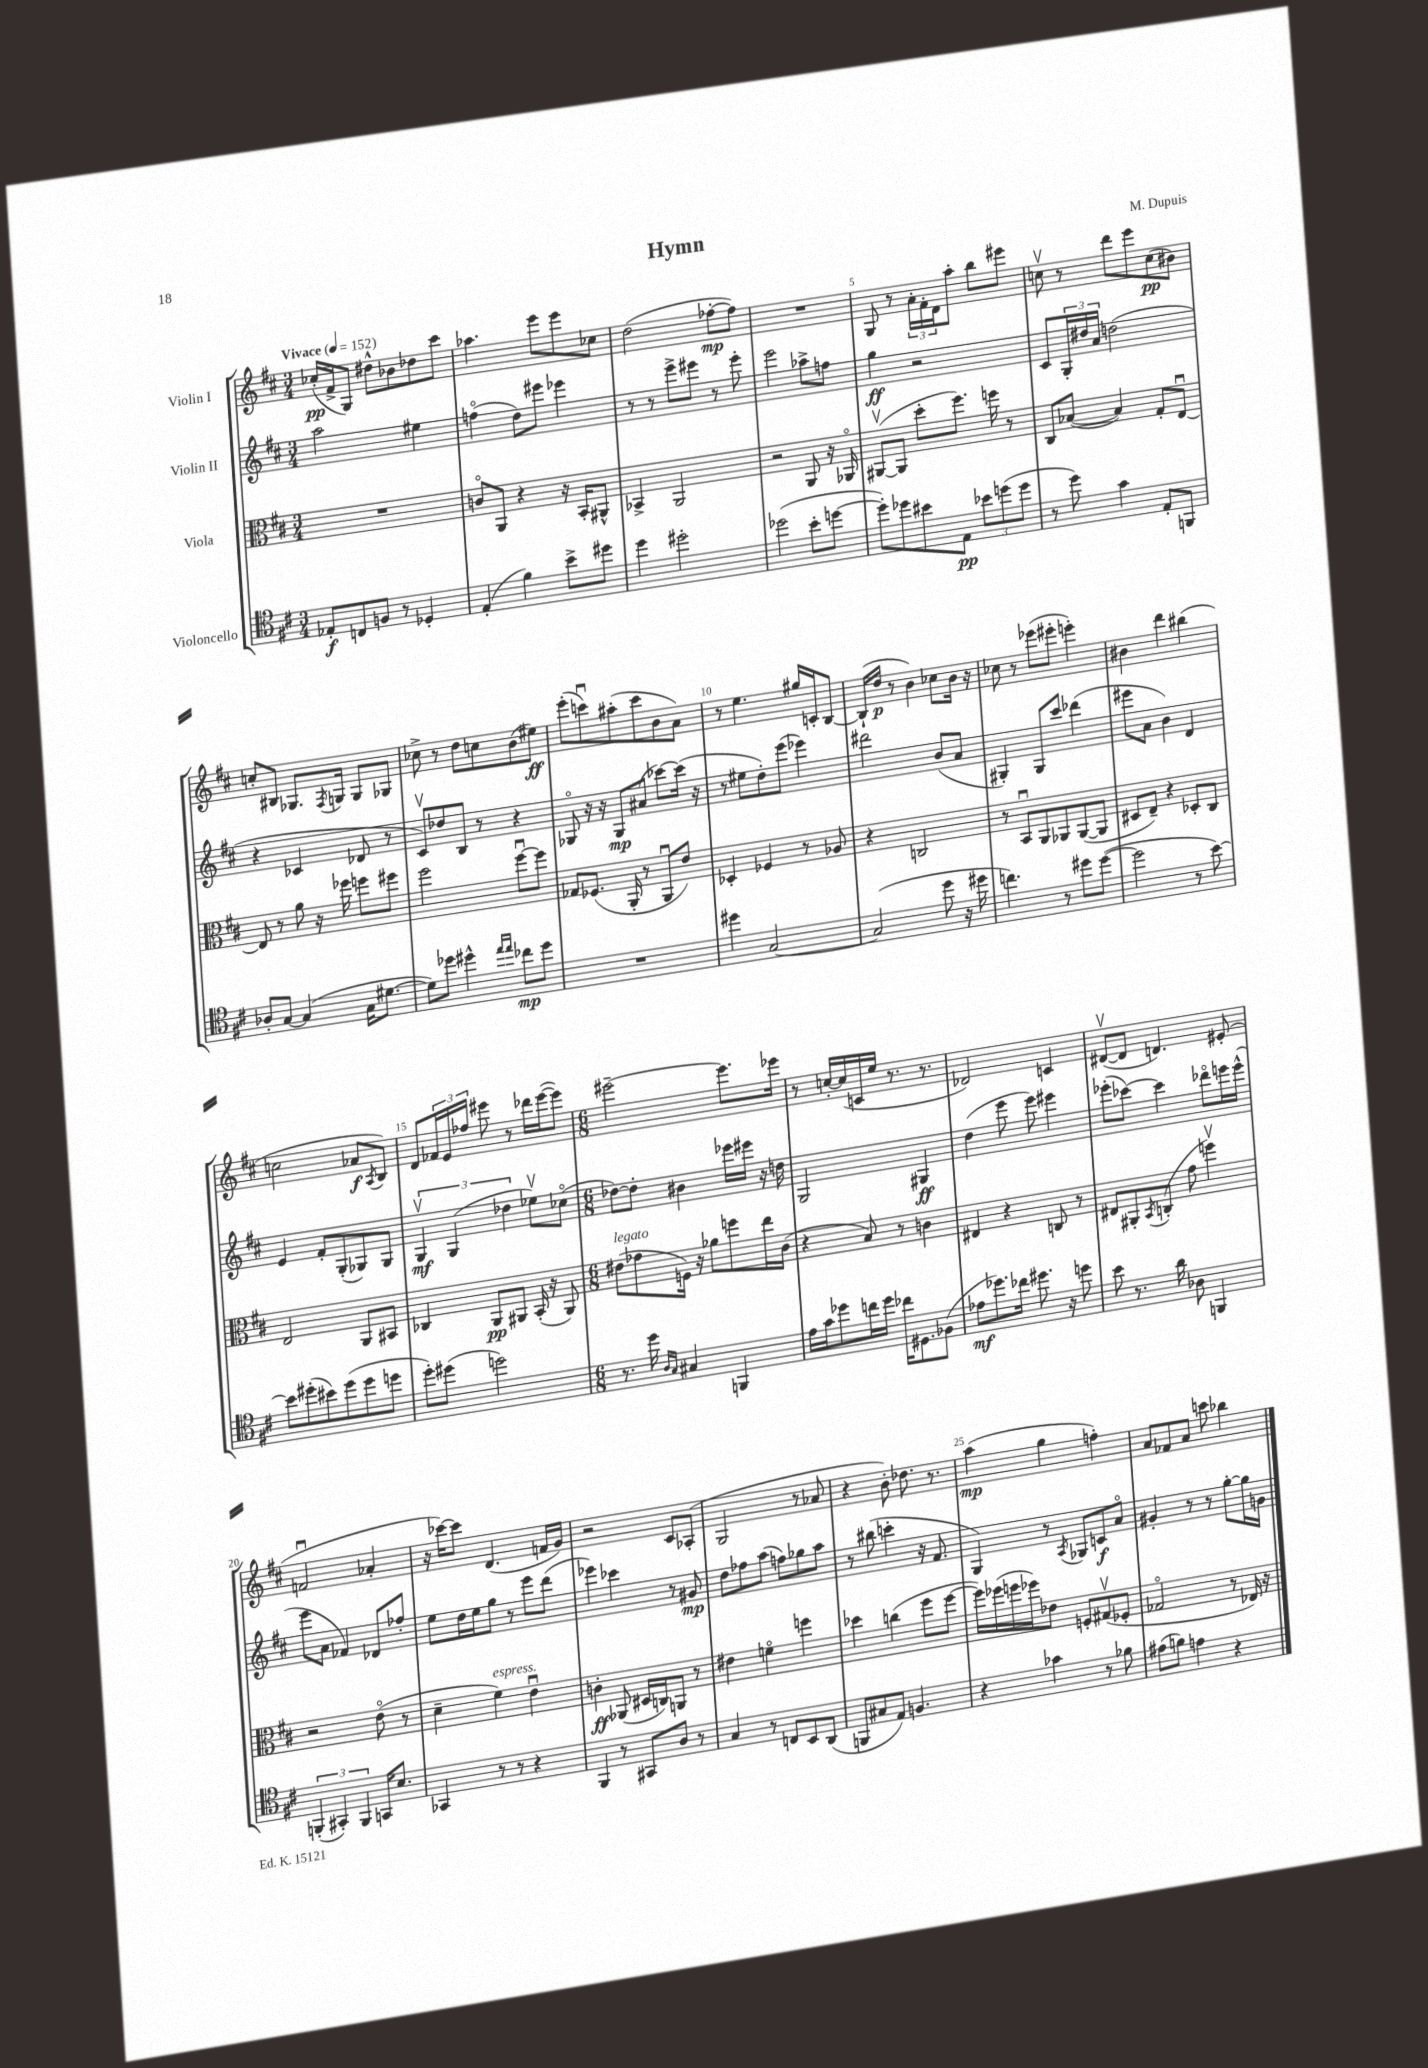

**kern	**kern	**kern	**kern
*staff4	*staff3	*staff2	*staff1
*clefC4	*clefC3	*clefG2	*clefG2
*k[f#c#]	*k[f#c#]	*k[f#c#]	*k[f#c#]
*M3/4	*M3/4	*M3/4	*M3/4
*MM152	*MM152	*MM152	*MM152
8E-'	2.r	2aa	(16cc-'
.	.	.	16f#^
8C	.	.	8G)
8F	.	.	8dd#^^
8r	.	.	8b-
4D-'	.	4ee#	8dd-
.	.	.	8ccc#
=	=	=	=
(4E'	8co	(4ffo	4.aa-
.	8AA	.	.
4f#)	4r	8dd)	.
.	.	8eee#	8eee
8b^	16r	4eee-	8eee
.	16BB'	.	.
8dd#	8AA#^^	.	8cc-
=	=	=	=
4dd	4BB-^	8r	(2dd
.	.	8r	.
2dd#'	2AA	8eee^	.
.	.	8eee#	.
.	.	8r	[8ff-'
.	.	8eee#'	8ff-])
=	=	=	=
(2dd-	2r	2eee	2.r
8b'	8AA	8aa-^	.
[8dd	16r	8ff	.
.	16AA-o	.	.
=	=	=	=
8dd'])	([8AA#v	4gg	8G
8dd-	8AA#]	.	8r
8b#	8dd'	2r	24a'
.	.	.	24f#'
.	.	.	24d
8E	8.ff#)	.	8aa'
12b-	.	.	8bb
.	16ff	.	.
(12dd	.	.	.
.	8r	.	8eee#
12dd	.	.	.
=	=	=	=
8r	8C#	8c#	8ccv
8dd)	([8B-	24G'	8r
.	.	24dd#	.
.	.	24a	.
4g	4B-])	(2dd	8ddd
.	.	.	8eee
8E'	8G'	.	(8cc
8FF	[8Eu	.	8b#)
=	=	=	=
8A-'	8E]	4r	8cc'
[8G	8r	.	8B#
(4G]	8a	4c-	8.G-
.	16r	.	.
.	.	.	8qF#
.	16ff-	.	16G
16G	8ff	8d-	8G
[8.d#	.	.	.
.	8ff#	8r	8G-
=	=	=	=
8d#])	2ff#	8c#v)	8cc-^
8dd-	.	8dd-	8r
4dd#^^	.	8B	8dd
.	.	8r	8cc
16qqee	.	.	.
16qqee	.	.	.
8cc-	[8ff#u	4r	(8b
8dd#	8ff#]	.	8ee#)
=	=	=	=
2.r	8G-	8G-o	(8eee'
.	(8.F-	16r	8cccu)
.	.	16r	.
.	.	8G-	(8aa#'
.	16AA'	.	.
.	8r	(8a#	8ccc
.	8AAu	[8ccc-)	8b
.	8e)	(16ccc-]	8a)
.	.	16r	.
=	=	=	=
4dd#	4D-'	8r	8r
.	.	8ee#	4.ee
[2G	4F-	8dd')	.
.	.	(8eee	.
.	8r	4eee-)	16gg#
.	.	.	16c'
.	8A-	.	[8B
=	=	=	=
(2G]	4r	2ddd#	(16B`]
.	.	.	16dd
.	.	.	8r
.	2C	.	4b)
8dd	.	(8b	8cc-
16r	.	8a	16b
16dd#	.	.	16r
=	=	=	=
4.cc)	8r	4G#')	8cc-
.	8BBu	.	8r
.	8AA	8G#	(8eee-
8r	8AA-	8ccc#	8eee#'
8dd#	([8AA-	(4ddd-	4eee')
([8dd#	8AA-]	.	.
=	=	=	=
2dd#]	8D#	8eee#	4b#
.	8E~)	8a	.
.	4r	4b)	4ddd
8r	8D-'	4d	(4bb#
[8b)	8C#	.	.
=	=	=	=
8b]	2E	4e	2cc
(8dd#'	.	.	.
8b#)	.	8f#'	.
(8dd#	.	(8G'	.
8dd#	8AA	8G-)	8a-
.	.	.	8qA
8dd	8BB#	8G-	8B)
=	=	=	=
8dd')	4C-	6Gv	8d
(8dd#	.	.	24f-
.	.	(6G	24e
.	.	.	24ff-
2dd)	8AA	.	8eee#
.	.	6dd-	.
.	8AA#	.	8r
.	(16BB'	8ee-v)	16ddd-
.	16r	.	([16eee#
.	8AA#)	(8cc-o	8eee#])
=	=	=	=
*M6/8	*M6/8	*M6/8	*M6/8
8.r	(8e#	[8dd-)	[2eee#~
.	8g-	8dd-']	.
16dd	.	.	.
16qqA	.	.	.
16qqG	.	.	.
4G#	16F)	4b#	.
.	16r	.	.
.	8a-	.	.
4FF	8ff	16eee-	8.eee#]
.	.	16eee#	.
.	16ee	16r	.
.	(16c#	16dd	16eee-
=	=	=	=
16e	4r	2G	8r
16g	.	.	.
8dd-	.	.	[16cc'
.	.	.	(16cc]
16cc	8B)	.	16c
16dd-	.	.	16ee
16cc-	8r	.	8.r
8.D#	.	.	.
.	4c	4G#	.
.	.	.	8.r
(8F-	.	.	.
=	=	=	=
8e-	4E#	(4dd	2d-)
8.dd-)	.	.	.
.	4r	8eee	.
16cc-	.	.	.
8.dd#	.	8eee)	.
.	8C	4eee#	4c
16r	.	.	.
8dd	8r	.	.
=	=	=	=
8b	8E#	(8eee-'	([8d#v
8.r	8AA#'	[8ccc-)	8d#]
.	8qBB	.	.
.	(8C'	4ccc-]	4.d)
16a	.	.	.
8A-	8g	.	.
4FF	4ffv)	8ddd-o	.
.	.	16eee	(8e#'
.	.	(16eee^^	.
=	=	=	=
(6FF'	2r	8eee	2fu
.	.	8a	.
6GG#')	.	.	.
.	.	4f-)	.
6FF	.	.	.
16GG	(8eo	8d-	4a-'
8.B	.	.	.
.	8r	8ff-'	.
=	=	=	=
4GG-	4d~	8ee	16r
.	.	.	[16ccc-)
.	.	16dd	8ccc-]
.	.	16ee	.
8r	4f#)	8gg	(4.d
8r	.	8r	.
4r	4eu	8eee	.
.	.	(8ddd	16f
.	.	.	16g)
=	=	=	=
4FF#	4c'	4eee-)	2r
8r	(8AA-	4ccc-	.
8GG#	16D#	.	.
.	16C)	.	.
8A	8AA	8r	8c#
8r	8r	8g#	(8A-'
=	=	=	=
4G	4e#	8dd	2G
.	.	8ff-	.
8r	4fo	(8aa	.
8C	.	8ff)	.
8BB	4ff	8gg-	8r
(8AA	.	8aa	8a-
=	=	=	=
8FF	4dd-	8r	4r
8G#	.	(8bb#	.
8E)	(4cc	4ccc'	8b')
4.F	.	.	8.dd-
.	8ff#	16r	.
.	.	8.f#	8.r
.	[8ff#	.	.
=	=	=	=
4r	16ff#])	4G)	(4aa
.	(16ff-	.	.
.	16ff	.	.
.	16ff-)	.	.
4g-	8e-	8r	4gg
.	.	8qA	.
.	8F'	8G-	.
8r	(8G#v	8c	4ff')
8f-	8F-'	8ao	.
=	=	=	=
(8e#	2G-o	4g#'	8a
8f)	.	.	8f-
4e	.	8r	8a
.	.	8r	8ccc
4r	8r	[8gg'	4bb-
.	16E-)	16gg]	.
.	16r	16g	.
==	==	==	==
*-	*-	*-	*-
